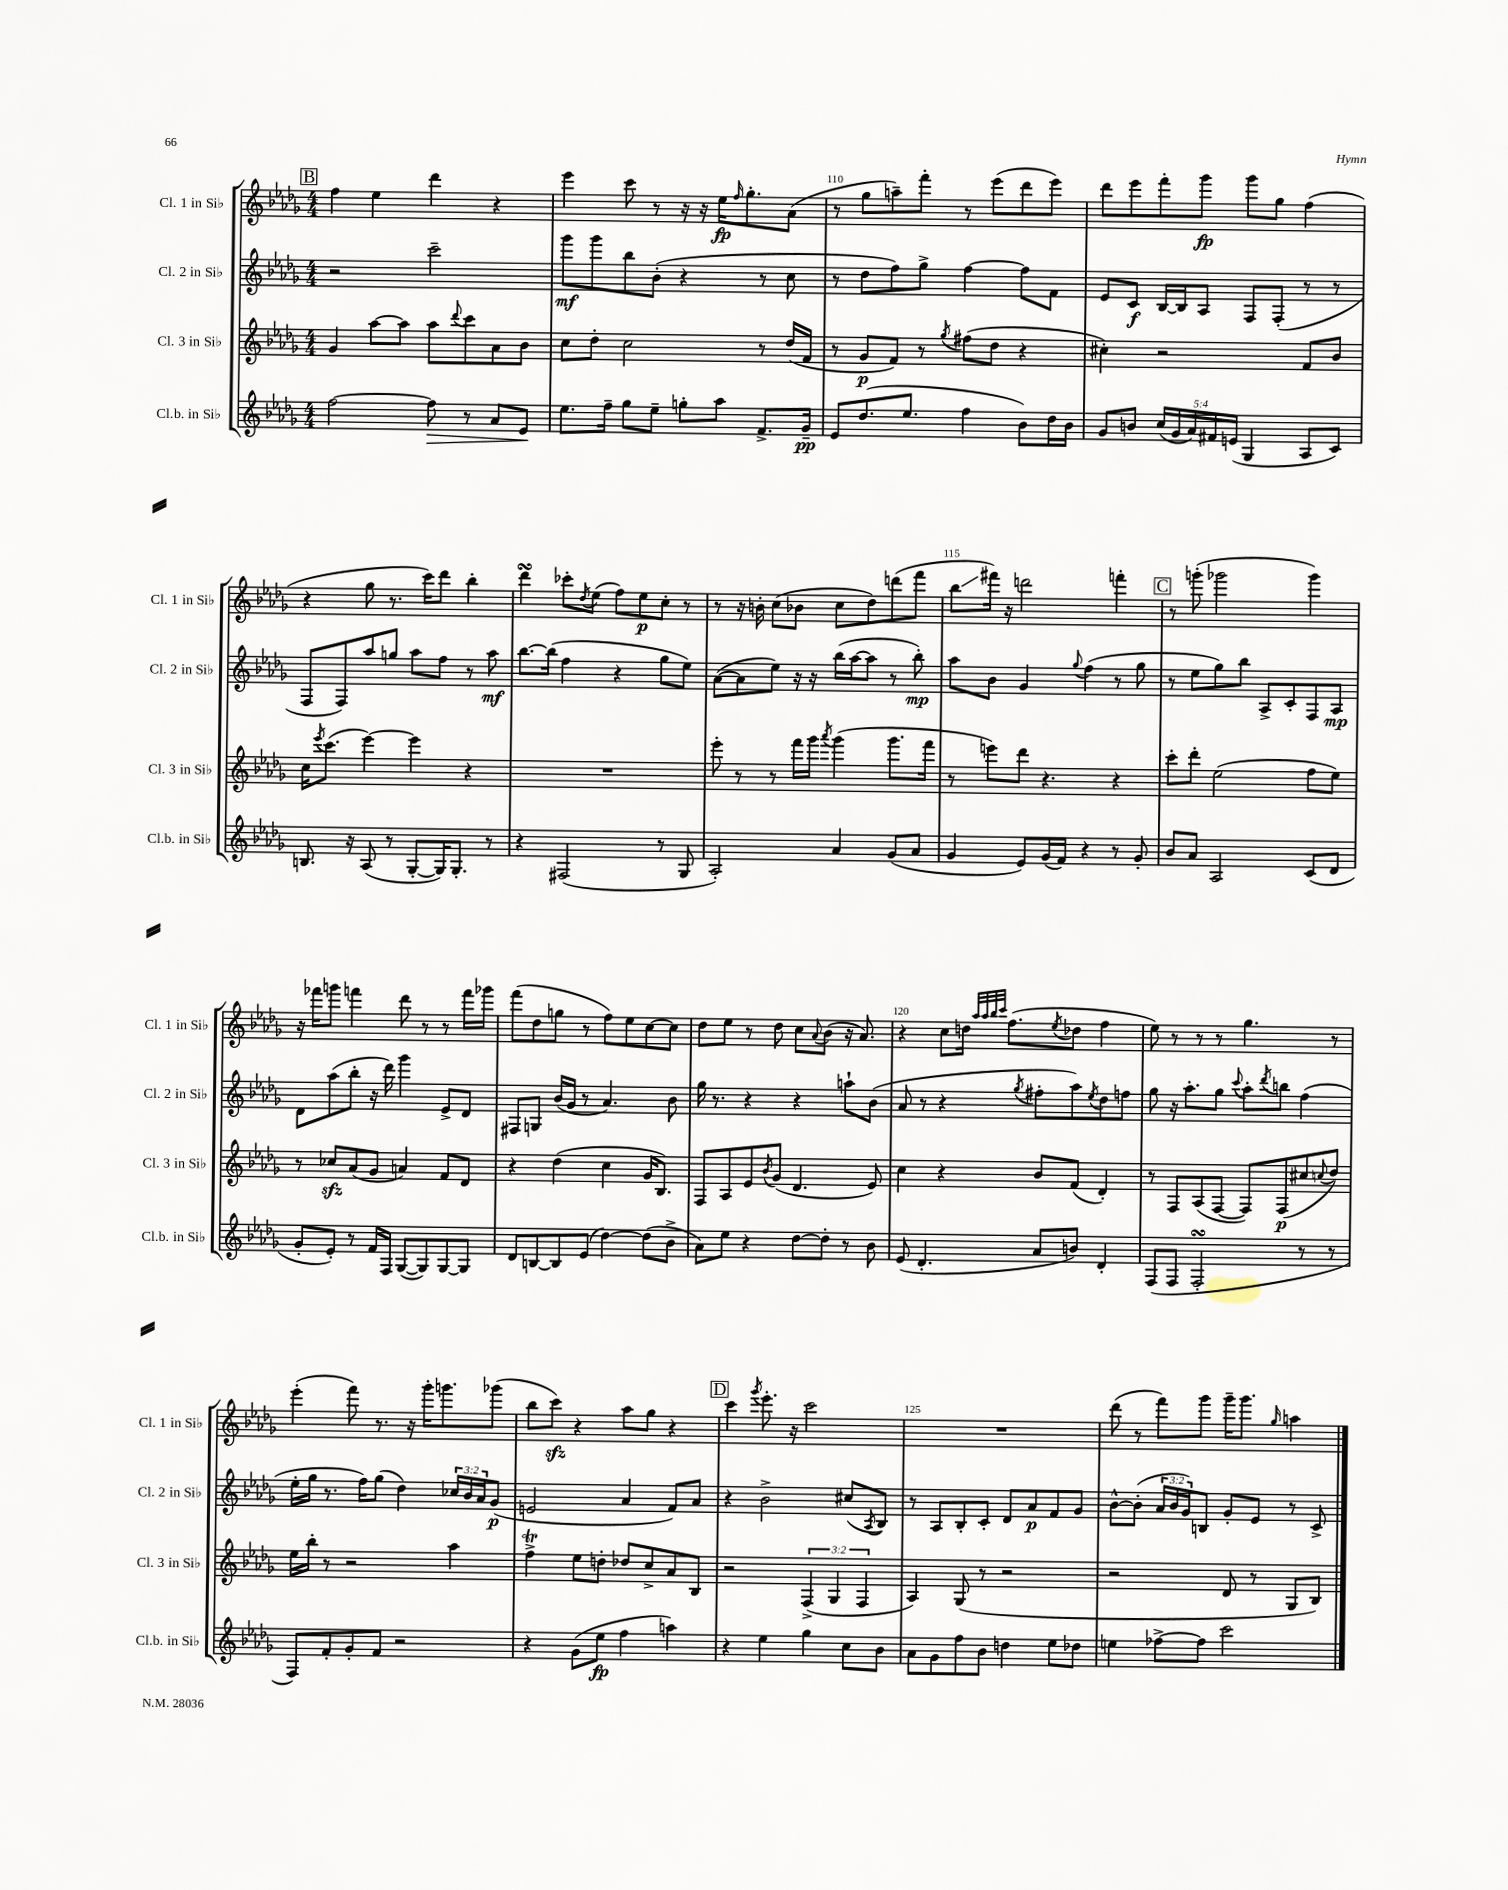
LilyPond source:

<<
\new StaffGroup <<
\new Staff = "s0" \with { instrumentName = "Cl. 1 in Sib" shortInstrumentName = "Cl. 1 in Sib" } {
    \clef treble \key des \major \numericTimeSignature \time 4/4
    \mark \markup { \box "B" } f''4 ees''4 des'''4 r4 |
    ees'''4 c'''8 r8 r16 r16 ees''16\fp \grace { f''16 } ges''8.-. aes'8( |
    r8 ges''8 a''8--) f'''8-. r8 ees'''8( des'''8 ees'''8) |
    des'''8 ees'''8 f'''8-. ges'''8\fp ges'''8 ges''8 f''4( |
    r4 ges''8 r8. c'''16) des'''8 bes''4-. |
    des'''4\turn ces'''8-. \acciaccatura { des''8 } ees''8( f''8) ees''8\p c''8-. r8 |
    r8 r16 b'16-. c''8( bes'8 c''8 des''8) d'''8( f'''8 |
    bes''8\glissando fis'''16) r16 d'''2 f'''4-. |
    \mark \markup { \box "C" } r8 g'''8-.( ges'''2 ges'''4) |
    r16 fes'''16 g'''8 f'''4 des'''8 r8 r8 f'''16 ges'''16 |
    f'''8( des''8 g''8 r8 f''8) ees''8 c''8~ c''8 |
    des''8 ees''8 r8 des''8 c''8 \appoggiatura { aes'8 } bes'8( r16 aes'8.) |
    r4 c''8 d''16 \grace { aes''32 aes''32 bes''32 c'''32 } f''8.( \acciaccatura { ees''8 } des''8 f''4 |
    ees''8) r8 r8 r8 ges''4. r8 |
    ees'''4-.( f'''8) r8. r16 ges'''16-. g'''8. ges'''8( |
    bes''8 c'''8\sfz) r4 aes''8 ges''8 r4 |
    \mark \markup { \box "D" } c'''4 \acciaccatura { ges'''8 } ees'''8.-. r16 c'''2 |
    R1 |
    des'''8( r8 f'''8) ges'''8 ges'''16-- ges'''8. \grace { ges''16 } a''4 \bar "|." |
}
\new Staff = "s1" \with { instrumentName = "Cl. 2 in Sib" shortInstrumentName = "Cl. 2 in Sib" } {
    \clef treble \key des \major \numericTimeSignature \time 4/4 \override Staff.TupletNumber.text = #tuplet-number::calc-fraction-text
    \mark \markup { \box "B" } r2 c'''2-- |
    ges'''8\mf ges'''8 bes''8 bes'8-.( r4 r8 c''8 |
    r8 des''8 f''8) ges''8-> f''4~ f''8 f'8 |
    ees'8 c'8\f bes16~ bes16 aes8 f8 f8-.( r8 r8 |
    f8 f8) aes''8 g''8 aes''8 f''8 r8 aes''8\mf |
    bes''8.~ bes''16( f''4 r4 ges''8 ees''8) |
    aes'8~( aes'8 ees''8) r16 r16 bes''16( aes''16~ aes''8 r8 bes''8-.\mp) |
    aes''8 bes'8 ges'4 \appoggiatura { ges''8 } f''4( r8 ges''8 |
    \mark \markup { \box "C" } r8 ees''8 ges''8) bes''8 aes8-> c'8-. f8 aes8\mp |
    des'8 aes''8( bes''8-. r16 des'''16) ges'''4 ees'8-> des'8 |
    fis8 g8 bes'16( ges'16 r8 aes'4.) bes'8 |
    ges''16 r8. r4 r4 a''8-! bes'8( |
    aes'8 r8 r4 \acciaccatura { ges''8 } fis''8-. aes''8) \acciaccatura { ees''8 } des''8 f''8 |
    ges''8 r16 aes''8.-. ges''8 \appoggiatura { c'''8 } aes''8-. \acciaccatura { des'''8 } b''8 f''4( |
    ees''16-. ges''16 r8. f''16) ges''8( des''4) \tuplet 3/2 { ces''16 bes'16 aes'16 } ges'8\p( |
    e'2 aes'4 f'8) aes'8 |
    \mark \markup { \box "D" } r4 bes'2-> cis''8( \acciaccatura { aes8 } bes8) |
    r8 aes8 bes8-. c'8-. des'8 aes'8\p f'8 ges'8 |
    bes'8~-^ bes'8-.( \tuplet 3/2 { aes'16 bes'16 ges'16) } b8 ges'8-. ees'8 r8 c'8-> \bar "|." |
}
\new Staff = "s2" \with { instrumentName = "Cl. 3 in Sib" shortInstrumentName = "Cl. 3 in Sib" } {
    \clef treble \key des \major \numericTimeSignature \time 4/4 \override Staff.TupletNumber.text = #tuplet-number::calc-fraction-text
    \mark \markup { \box "B" } ges'4 aes''8~ aes''8 aes''8 \appoggiatura { des'''8 } c'''8 aes'8 bes'8 |
    c''8 des''8-. c''2 r8 des''16( f'16 |
    r8 ges'8\p f'8) r8 \acciaccatura { ges''8 } fis''8( des''8 r4 |
    cis''4-.) r2 f'8 bes'8 |
    c''16 \acciaccatura { ees'''8 } c'''8.( ees'''4~) ees'''4 r4 |
    R1 |
    ees'''8-. r8 r8 f'''16 ges'''16 \acciaccatura { aes'''8 } ges'''4( ges'''8. f'''16 |
    r8 e'''8) des'''8 r4. r4 |
    \mark \markup { \box "C" } c'''8-. des'''8-. ees''2( f''8 ees''8) |
    r8 ces''8\sfz aes'8( ges'8 a'4) f'8 des'8 |
    r4 des''4( c''4 ges'16 bes8.) |
    f8 aes8 ees'8 \acciaccatura { bes'8 } ges'8( des'4. ees'8) |
    c''4 r4 bes'8 f'8( des'4-.) |
    r8 f8 aes8( f8~ f8) f8\p( cis''8 \appoggiatura { c''8 } des''8) |
    ees''16 bes''16-. r8 r2 aes''4 |
    f''4->\trill ees''8 d''8-. des''8 c''8-> aes'8 bes8 |
    \mark \markup { \box "D" } r2 \tuplet 3/2 { f4->( ges4 f4 } |
    aes4) ges8( r8 r2 |
    r2 des'8 r8 ges8 bes8) \bar "|." |
}
\new Staff = "s3" \with { instrumentName = "Cl.b. in Sib" shortInstrumentName = "Cl.b. in Sib" } {
    \clef treble \key des \major \numericTimeSignature \time 4/4 \override Staff.TupletNumber.text = #tuplet-number::calc-fraction-text
    \mark \markup { \box "B" } f''2~ f''8\> r8 aes'8 ees'8\! |
    ees''8. f''16-- ges''8 ees''8-- g''8-. aes''8 f'8.-> ges'16--\pp |
    ees'8 des''8.( ees''8. f''4 bes'8) des''16 bes'16 |
    ges'8 b'8 \tuplet 5/4 { c''16( ges'16 aes'16) fis'16 e'16( } ges4 aes8 c'8) |
    b8. r16 aes8( r8 ges8~-. ges16) ges8.-. r8 |
    r4 fis2( r8 ges8 |
    aes2-.) aes'4 ges'8( aes'8 |
    ges'4 ees'8) ges'16( f'16) r4 r8 ges'8-. |
    \mark \markup { \box "C" } bes'8 aes'8 aes2 c'8( des'8 |
    ges'8-. ees'8-.) r8 f'16 f16 ges8~( ges8) ges8~ ges8 |
    des'8 b8~ b8 ees'8( des''4~) des''8( bes'8-> |
    aes'8) ees''8 r4 des''8~ des''8-. r8 bes'8 |
    ees'8( des'4.-. aes'8 b'8) des'4-. |
    f8( f8 f2-.\turn r8 r8 |
    f8) f'8-. ges'8-. f'8 r2 |
    r4 ges'8( ees''8\fp f''4 a''4) |
    \mark \markup { \box "D" } r4 ees''4 ges''4 c''8 bes'8 |
    aes'8 ges'8 f''8 bes'8 d''4 ees''8 des''8 |
    e''4 fes''8~-> fes''8 c'''2 \bar "|." |
}
>>
>>
\layout { \context { \Score currentBarNumber = #108 \override BarNumber.break-visibility = ##(#f #t #t) barNumberVisibility = #(every-nth-bar-number-visible 5) } }
